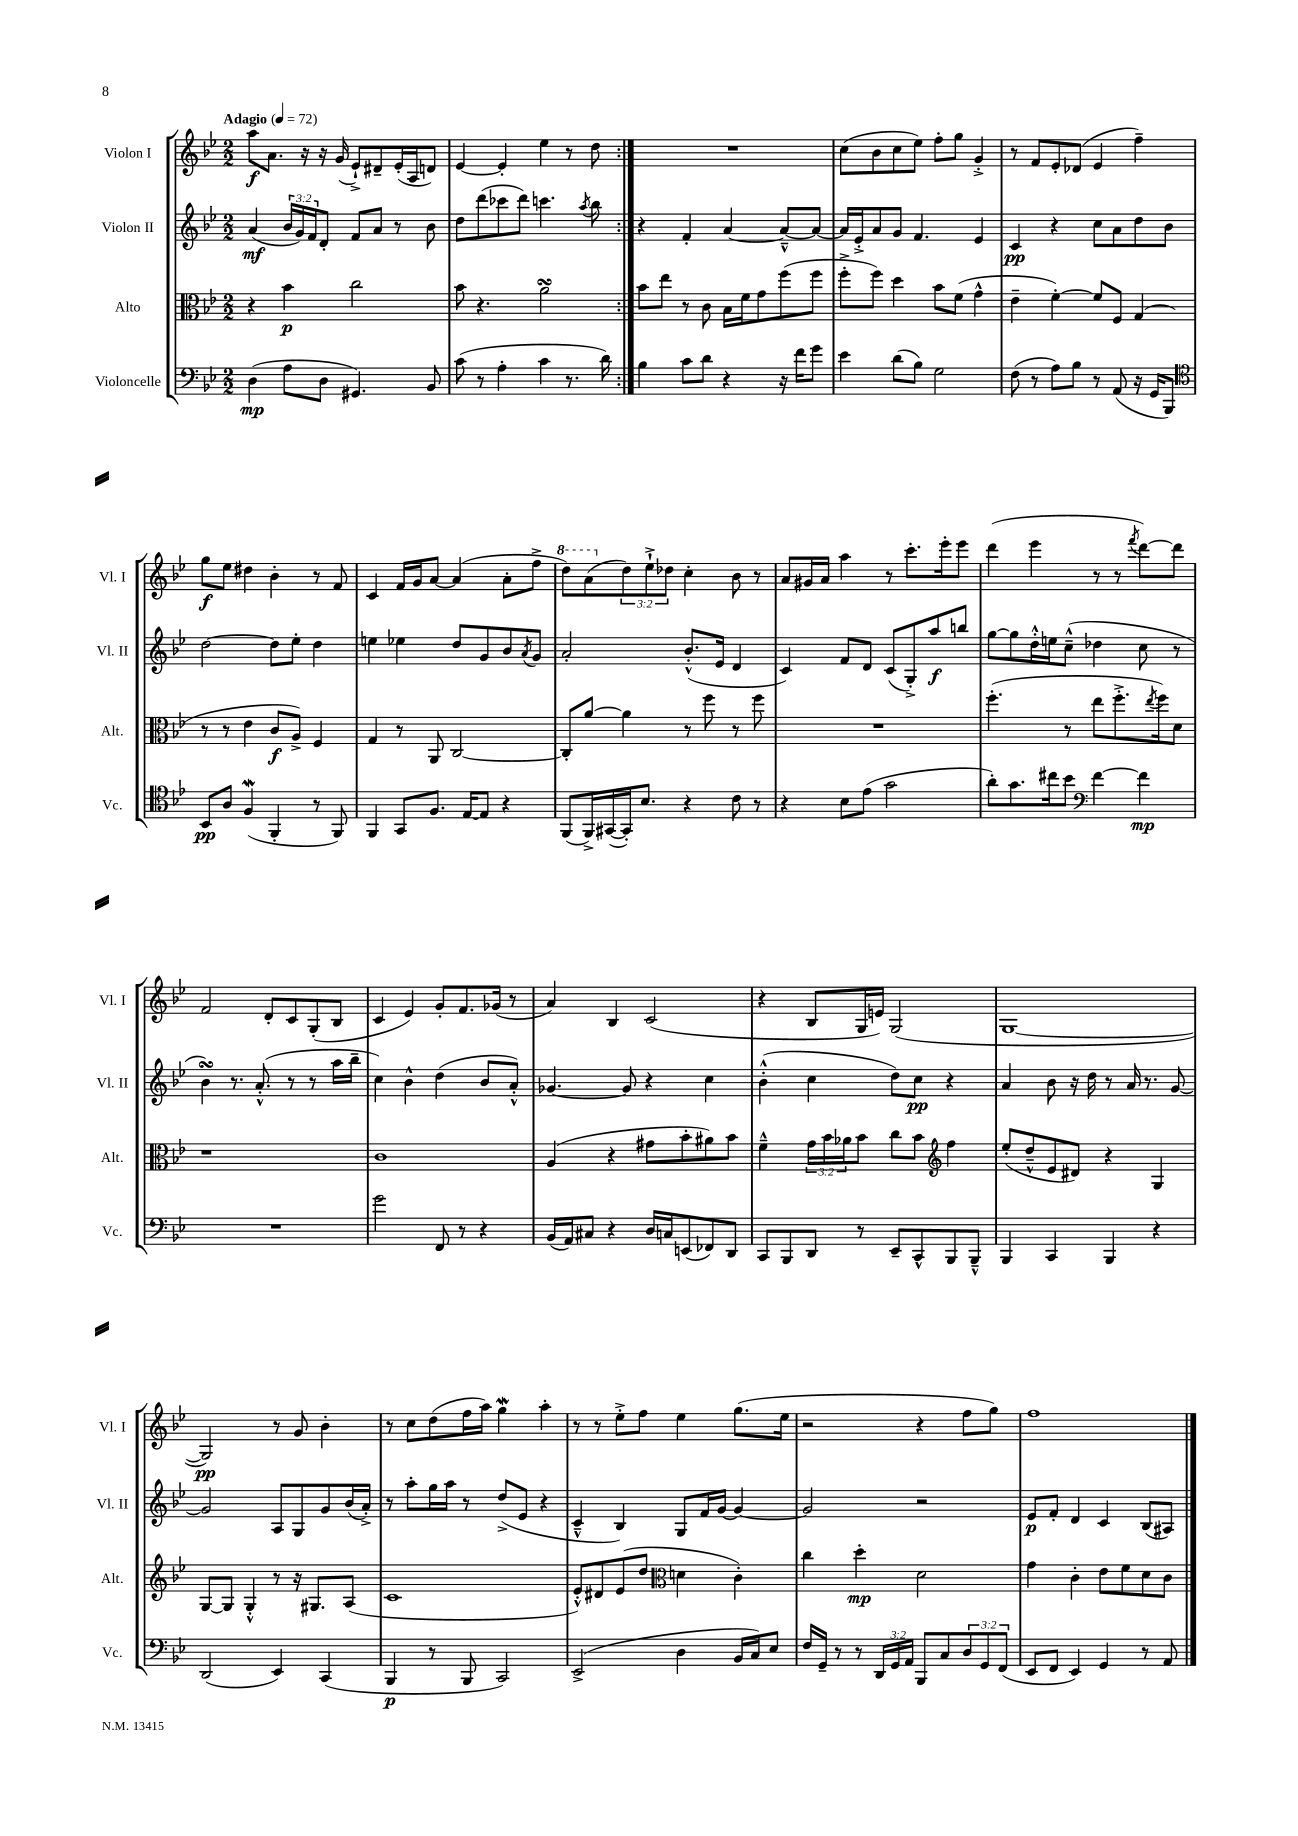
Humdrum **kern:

**kern	**kern	**kern	**kern
*staff4	*staff3	*staff2	*staff1
*clefF4	*clefC3	*clefG2	*clefG2
*k[b-e-]	*k[b-e-]	*k[b-e-]	*k[b-e-]
*M2/2	*M2/2	*M2/2	*M2/2
*MM72	*MM72	*MM72	*MM72
(4D	4r	(4a	8aa
.	.	.	8.a
8A	4b-	24b-	.
.	.	24g)	.
.	.	.	16r
.	.	24f	.
8D	.	8d'	16r
.	.	.	(16g
4.GG#)	2cc	8f	8e-`^)
.	.	8a	8d#~
.	.	8r	(16e-'
.	.	.	16A
8BB-	.	8b-	8d)
=	=	=	=
(8c	8b-	8dd	[4e-
8r	4.r	(8ddd	.
4A'	.	8ccc-	4e-']
.	.	8ddd)	.
4c	2a	4.ccc	4ee-
8.r	.	.	8r
.	.	8qaa	.
.	.	8bb-	8dd
16d)	.	.	.
=:|!	=:|!	=:|!	=:|!
4B-	8b-	4r	1r
.	8ee-	.	.
8c	8r	4f'	.
8d	8c	.	.
4r	16B-	[4a	.
.	16f	.	.
.	8g	.	.
16r	(8ff	8a~^^_	.
16f	.	.	.
8g	8ff	8a_	.
=	=	=	=
4e-	8ff'^	16a]	(8cc
.	.	16e-'^	.
.	8ff)	8a	8b-
(8d	4dd	8g	8cc
8B-)	.	4.f	8ee-)
2G	8b-	.	8ff'
.	(8f	.	8gg
.	4g^^	4e-	4g'^
=	=	=	=
(8F	4e-~	4c	8r
8r	.	.	8f
8A)	[4f')	4r	8e-'
8B-	.	.	(8d-
8r	8f]	8cc	4e-
(8AA	8F	8a	.
16r	(4G	8dd	4ff~)
16GG	.	.	.
8BBB-)	.	8b-	.
=	=	=	=
*clefC4	*	*	*
8BB-	8r	[2dd	8gg
8A	8r	.	8ee-
(4F	4e-	.	4dd#
4FF'	8c	8dd]	4b-'
.	8A^)	8ee-'	.
8r	4F	4dd	8r
8FF)	.	.	8f
=	=	=	=
4FF	4G	4ee	4c
8GG	8r	4ee-	16f
.	.	.	16g
8.F	8AA	.	[8a
.	[2C	8dd	(4a]
[16E-	.	.	.
8E-]	.	8g	.
4r	.	8b-	8a'
.	.	8qa	.
.	.	8g	8ff^
=	=	=	=
(8FF	8C']	2a'	8ddd)
16FF^)	[8a	.	(8aa
([16GG#	.	.	.
16GG#'])	4a]	.	12dd)
8.B-	.	.	.
.	.	.	12ee-`^
.	.	.	12dd-
4r	8r	(8.b-'^^	4cc'
.	8ff	.	.
.	.	16e-	.
8c	8r	4d	8b-
8r	8ff	.	8r
=	=	=	=
4r	1r	4c)	8a
.	.	.	16g#
.	.	.	16a
8B-	.	8f	4aa
(8e-	.	8d	.
2g	.	(8c	8r
.	.	8G'^)	8.ccc'
.	.	8aa	.
.	.	.	16eee-'
.	.	8bb	8eee-
=	=	=	=
8a')	(4.ff'	[8gg	(4ddd
8.g	.	8gg]	.
.	.	16dd'^^	4eee-
16cc#	.	16ee	.
8b-	8r	(8cc~^^	.
*clefF4	*	*	*
[4f	8ee-	4dd-	8r
.	8.ff'^	.	8r
.	.	.	8qfff
4f]	.	8cc	[8ddd)
.	8qee-	.	.
.	16ff)	.	.
.	8d	8r	8ddd]
=	=	=	=
1r	1r	4b-)	2f
.	.	8.r	.
.	.	(8.a'^^	.
.	.	.	8d'
.	.	8r	8c
.	.	8r	(8G'
.	.	16aa	8B-
.	.	16bb-~	.
=	=	=	=
2g	1c	4cc)	4c
.	.	4b-^^	4e-)
8FF	.	(4dd	8g'
8r	.	.	8.f
4r	.	8b-	.
.	.	.	(16g-
.	.	8a'^^)	8r
=	=	=	=
(16BB-	(4A	[4.g-	4a)
16AA)	.	.	.
8C#	.	.	.
4r	4r	.	4B-
.	.	8g-]	.
16D	8g#	4r	(2c
16C	.	.	.
(8EE	8b-'	.	.
8FF-)	8a#)	4cc	.
8DD	8b-	.	.
=	=	=	=
8CC	4f~^^	(4b-'^^	4r
8BBB-	.	.	.
8DD	24g	4cc	8B-
.	24b-	.	.
.	24a-	.	.
8r	8b-	.	16G
.	.	.	16e)
8EE-~	8cc	8dd)	(2G
8CC^^	8b-	8cc	.
*	*clefG2	*	*
8BBB-	4ff	4r	.
8BBB-~^^	.	.	.
=	=	=	=
4BBB-	(8ee-'	4a	[1G
.	8dd~^^	.	.
4CC	8e-	8b-	.
.	8d#)	16r	.
.	.	16dd	.
4BBB-	4r	8r	.
.	.	16a	.
.	.	8.r	.
4r	4G	.	.
.	.	[8g	.
=	=	=	=
(2DD	[8G	2g]	2G])
.	8G]	.	.
.	4G'^^	.	.
4EE-)	8r	8A	8r
.	16r	8G	8g
.	8.G#	.	.
(4CC	.	8g	4b-'
.	(8A	(16b-	.
.	.	16a'^)	.
=	=	=	=
4BBB-	1c	8r	8r
.	.	8aa'	8cc
8r	.	16gg	(8dd
.	.	16aa	.
8BBB-	.	8r	16ff
.	.	.	16aa)
2CC)	.	(8dd^	4gg
.	.	8e-	.
.	.	4r	4aa'
=	=	=	=
(2EE-^	8e-'^^)	4c~^^	8r
.	8d#	.	8r
.	(8e-	4B-)	8ee-'^
.	8dd	.	8ff
*	*clefC3	*	*
4D	4d	8G	4ee-
.	.	16f	.
.	.	[16g	.
16BB-	4c')	4g_	(8.gg
16C)	.	.	.
8E-	.	.	.
.	.	.	16ee-
=	=	=	=
16F	4cc	2g]	2r
16GG~	.	.	.
8r	.	.	.
8r	4dd'	.	.
24DD	.	.	.
24GG	.	.	.
24AA	.	.	.
8BBB-	2d	2r	4r
8C	.	.	.
12D	.	.	8ff
12GG	.	.	.
.	.	.	8gg)
(12FF	.	.	.
=	=	=	=
8EE-	4g	8e-	1ff
8FF	.	8f'	.
4EE-)	4c'	4d	.
4GG	8e-	4c	.
.	8f	.	.
8r	8d	(8B-	.
8AA	8c	8A#)	.
==	==	==	==
*-	*-	*-	*-
